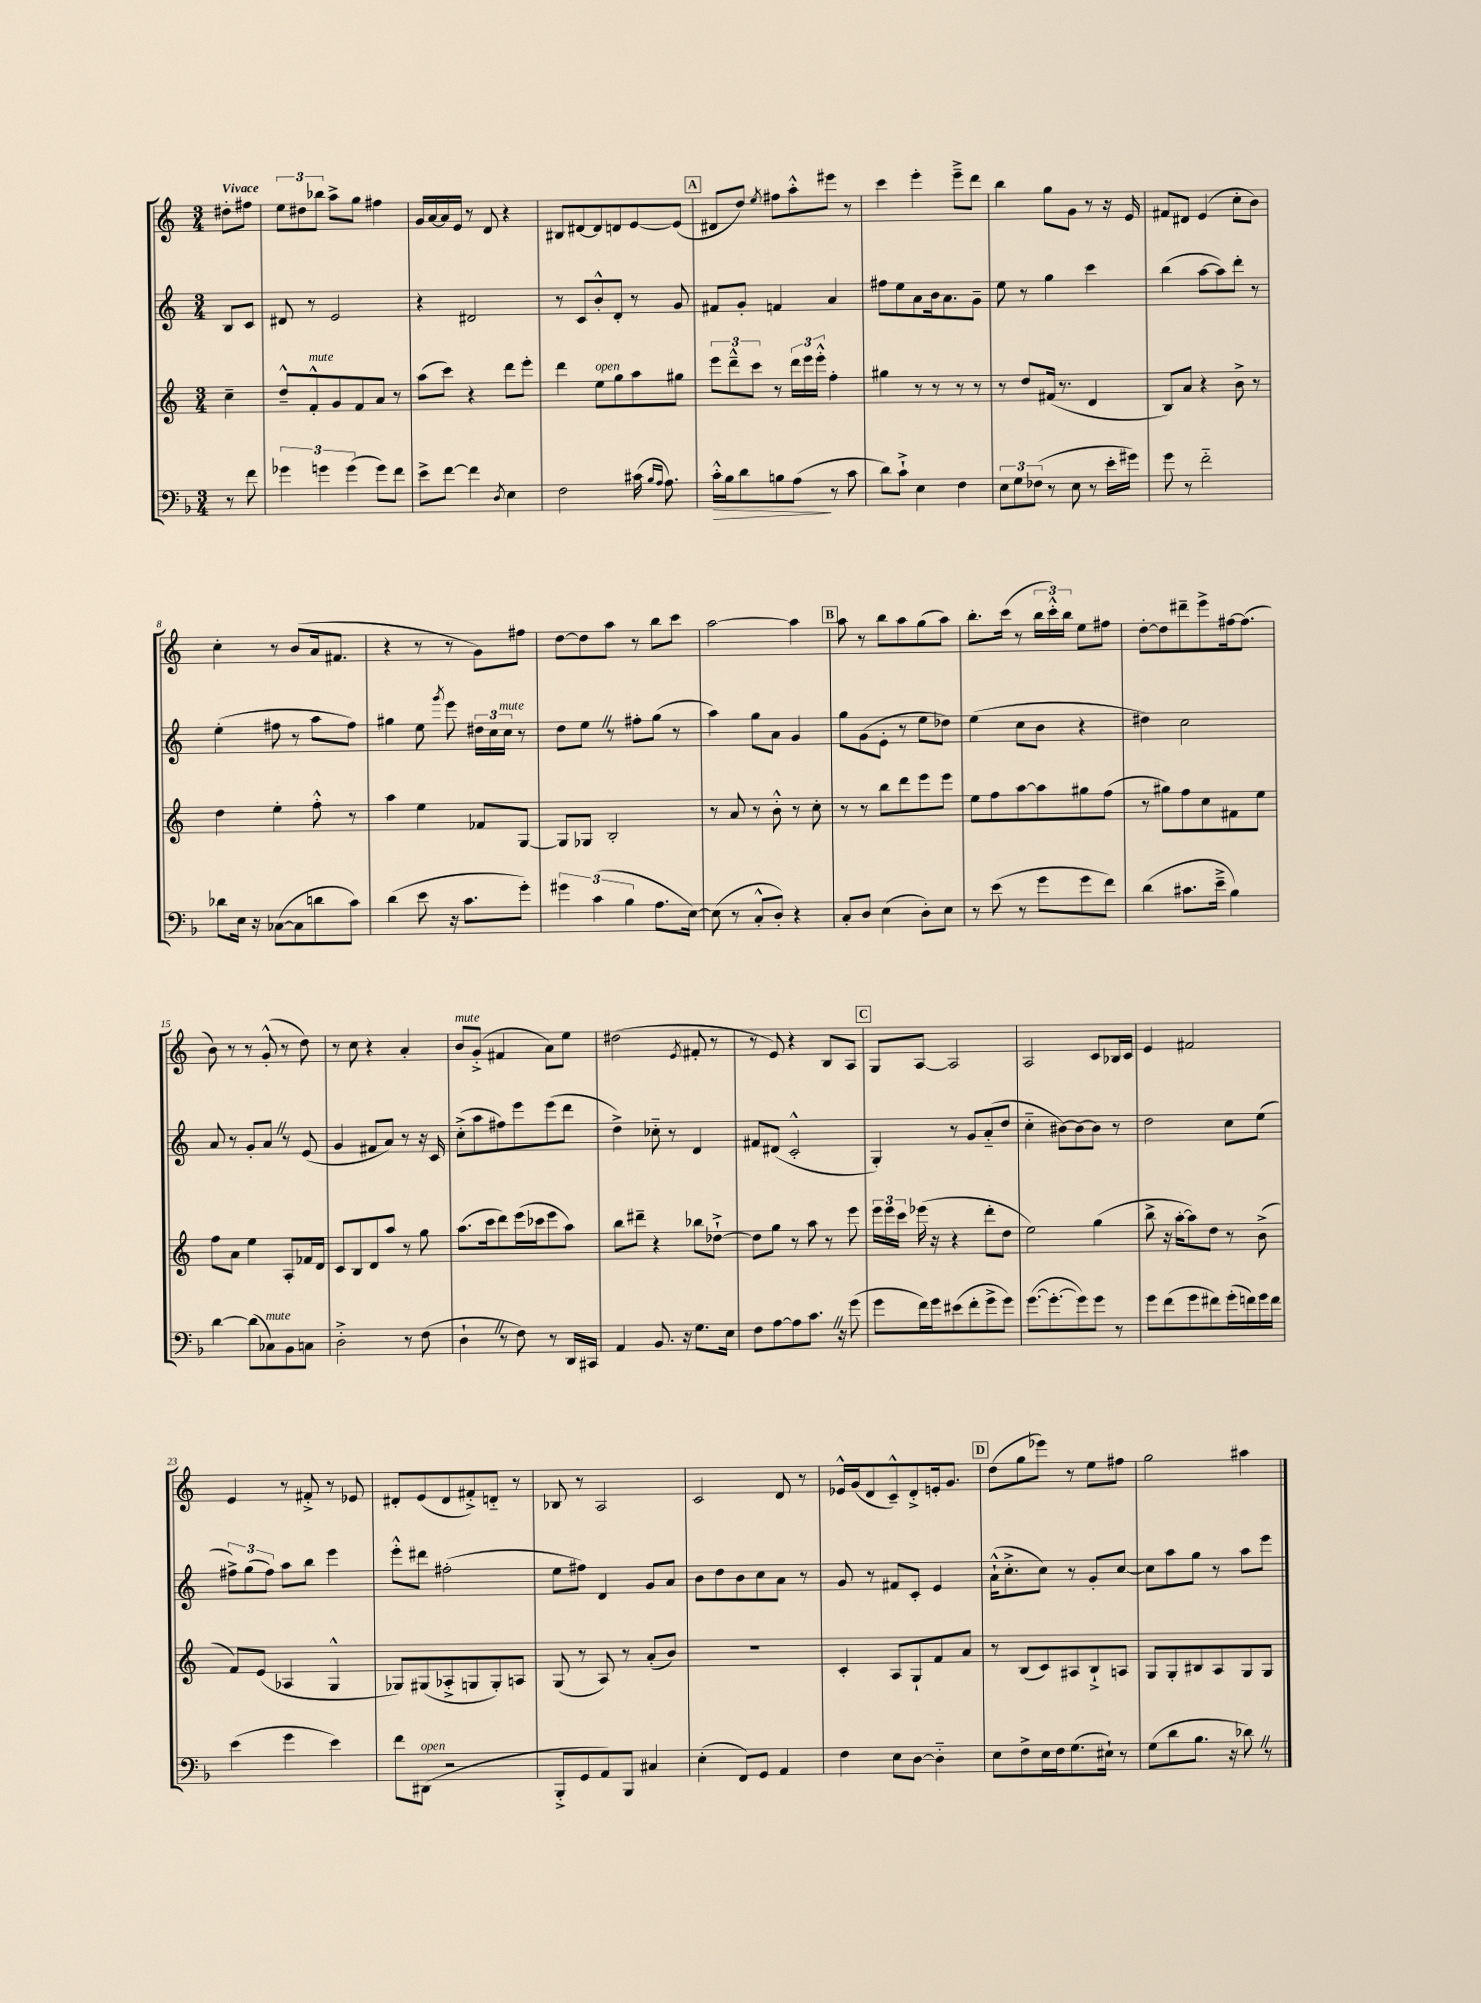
<<
\new StaffGroup <<
\new Staff = "s0" {
    \clef treble \key c \major \numericTimeSignature \time 3/4 \partial 4 \tempo "Vivace"
    \autoBeamOff dis''8[-. fis''8] |
    \tuplet 3/2 { e''8[ dis''8 bes''8] } a''8[-> g''8] fis''4 |
    g'16[ a'16~ a'16 e'16] r8 d'8 r4 |
    bis8[ dis'8~ dis'8 d'8 e'8~ e'8]( |
    \mark \markup { \box "A" } dis'8[ d''8]) \acciaccatura { e''8 } fis''8[ a''8-.-^ eis'''8] r8 |
    c'''4 e'''4-. e'''8[---> d'''8] |
    b''4 g''8[ g'8] r8 r16 e'16 |
    fis'8[ dis'8] e'4( c''8[-. b'8]) |
    c''4-. r8 b'8[( a'16 fis'8.] |
    r4 r8 r8 g'8[) fis''8] |
    d''8[~ d''8 a''8] r8 b''8[ c'''8] |
    a''2~ a''4 |
    \mark \markup { \box "B" } a''8 r8 b''8[ a''8 g''8( a''8]) |
    b''8.[-. c'''16]( r8 \tuplet 3/2 { b''16[ c'''16-.-^) b''16] } e''8[ fis''8] |
    d''8[~-. d''8 dis'''8-- e'''8-> fis''16~ fis''8.]( |
    b'8) r8 r8 g'8-.-^( r8 d''8) |
    r8 c''8 r4 a'4-. |
    b'8[^\markup { \italic "mute" } g'8]-.->( fis'4 a'8[) e''8] |
    dis''2( \acciaccatura { e'8 } fis'8-. r8 |
    r8 e'8) r4 b8[ a8] |
    \mark \markup { \box "C" } g8[ a8]~ a2 |
    a2 c'8[ bes16 c'16] |
    e'4 fis'2 |
    e'4 r8 fis'8-.-> r8 ees'8 |
    dis'8[-. e'8( dis'8 fis'8-.->) d'8]-_ r8 |
    bes8 r8 a2 |
    c'2 d'8 r8 |
    ees'16[-^ g'16( d'8 c'8---^) d'8-.-> e'16-. g'8.] |
    \mark \markup { \box "D" } d''8[( g''8 ees'''8]) r8 e''8[ fis''8] |
    g''2 ais''4 \bar "|." |
}
\new Staff = "s1" {
    \clef treble \key c \major \numericTimeSignature \time 3/4 \partial 4
    \autoBeamOff b8[ c'8] |
    dis'8 r8 e'2 |
    r4 dis'2 |
    r8 c'8[ b'8-.-^ d'8]-. r8 g'8 |
    \mark \markup { \box "A" } fis'8[ g'8]-. f'4 a'4 |
    fis''8[ e''8 a'8 b'16 a'8. g'8]-- |
    e''8 r8 g''4 c'''4 |
    b''4( a''8[~ a''8) d'''8]-. r8 |
    e''4-.( fis''8 r8 a''8[ fis''8]) |
    gis''4 e''8 \acciaccatura { g'''8 } e'''8 \tuplet 3/2 { dis''16[ c''16 c''16]^\markup { \italic "mute" } } r8 |
    d''8[ e''8] \once \override BreathingSign.text = \markup { \musicglyph "scripts.caesura.straight" } \breathe r8 fis''8[-. g''8]( r8 |
    a''4) g''8[ a'8] g'4 |
    \mark \markup { \box "B" } g''8[ g'8( e'8]-. r8 e''8[ des''8]) |
    e''4( c''8[ b'8] r4 |
    dis''4) c''2 |
    a'8 r8 g'8[-. a'8] \once \override BreathingSign.text = \markup { \musicglyph "scripts.caesura.straight" } \breathe r8 e'8( |
    g'4 fis'8[ a'8]) r8 r16 c'16 |
    c''8[-.->( a''8 fis''8) e'''8 e'''8( d'''8] |
    d''4->) ces''8-_ r8 d'4 |
    fis'8[ dis'8]( c'2-.-^ |
    \mark \markup { \box "C" } g4-.) r8 g'8[ a'8-_( d''8] |
    c''4-_ bis'8[~) bis'8~ bis'8] r8 |
    d''2 c''8[ e''8]( |
    \tuplet 3/2 { fis''8[->) g''8( fis''8]) } a''8[ b''8] e'''4 |
    e'''8[-.-^ dis'''8] fis''2-.( |
    e''8[ fis''8]) d'4 g'8[ a'8] |
    b'8[ d''8 b'8 c''8 a'8] r8 |
    g'8 r8 fis'8[ c'8]-. e'4 |
    \mark \markup { \box "D" } a'16[-!-^( c''8.-.-> c''8]) r8 g'8[-. c''8]~ |
    c''8[ a''8 g''8] r8 a''8[ e'''8] \bar "|." |
}
\new Staff = "s2" {
    \clef treble \key c \major \numericTimeSignature \time 3/4 \partial 4
    \autoBeamOff c''4-- |
    d''8[---^ f'8-.-^^\markup { \italic "mute" } g'8 f'8 a'8] r8 |
    a''8[( c'''8]) r4 d'''8[ e'''8]-. |
    d'''4 e''8[^\markup { \italic "open" } g''8 a''8 gis''8] |
    \mark \markup { \box "A" } \tuplet 3/2 { e'''8[ d'''8---^ c'''8] } r8 \tuplet 3/2 { d'''16[ e'''16 e'''16]-.-^ } f''4-. |
    gis''4 r8 r8 r8 r8 |
    r8 d''8[ fis'16]( r8. d'4 |
    b8[) a'8] r4 b'8-> r8 |
    d''4 e''4-. f''8-.-^ r8 |
    a''4 e''4 fes'8[ g8]~ |
    g8[ ges8] b2-. |
    r8 a'8 r8 b'8-.-^ r8 c''8-. |
    \mark \markup { \box "B" } r8 r8 b''8[ d'''8 e'''8 e'''8] |
    e''8[ f''8 a''8~ a''8 gis''8 f''8]( |
    r8 gis''8[) f''8 c''8 fis'8 e''8] |
    f''8[ a'8] e''4 a8[-. fes'16 d'16] |
    c'8[ b8 d'8 a''8] r8 g''8 |
    a''8.[( c'''16 d'''8) e'''16( ces'''16 e'''8 a''8]) |
    b''8[ dis'''8]-- r4 bes''8[ des''8]~-!-> |
    des''8[ g''8] r8 a''8 r8 e'''8 |
    \mark \markup { \box "C" } \tuplet 3/2 { e'''16[ e'''16 c'''16] } ees'''16( r16 r4 d'''8[-. d''8] |
    e''2) g''4( |
    b''8-> r16 a''16[~-. a''8) d''8] r8 b'8->( |
    f'8[) e'8]( aes4 g4-^ |
    ges8[) gis8( aes8-.-> g8 g8-.) a8] |
    g8( r8 a8) r8 a'8[-.( b'8]) |
    R2. |
    c'4-. a8[ g8-! f'8 a'8] |
    \mark \markup { \box "D" } r8 b8[( c'8) ais8 b8-!-> a8] |
    g8[ g8-. bis8 a8 g8 g8] \bar "|." |
}
\new Staff = "s3" {
    \clef bass \key f \major \numericTimeSignature \time 3/4 \partial 4
    \autoBeamOff r8 f'8 |
    \tuplet 3/2 { ges'4 g'4 g'4( } g'8[) f'8] |
    e'8[-> f'8]~ f'4 \acciaccatura { d8 } e4 |
    f2 cis'16( \grace { bes16[ a16] } a8.) |
    \mark \markup { \box "A" } c'16[-.-^\> bes16 d'8 b8 a8]\!( r8 c'8 |
    d'8[) c'8]-!-> e4 f4 |
    \tuplet 3/2 { e8[ g8 fes8]( } r8 e8 r8 e'16[-. gis'16]) |
    g'8 r8 f'2-_ |
    des'8[ e16] r16 ces8[~( ces8 d'8 c'8]) |
    d'4( e'8 r16 c'8.[ g'8]-.) |
    \tuplet 3/2 { gis'4 c'4( bes4 } a8.[ e16]~) |
    e8( r8 c8[-.-^ d8]-.) r4 |
    \mark \markup { \box "B" } c8[-. d8] e4( d8[-.) e8] |
    r8 e'8( r8 g'8[ g'8 f'8]) |
    d'4( cis'8.[ e'16]---> bes4) |
    d'4~ d'8[( ces8^\markup { \italic "mute" }) bes,8 c8] |
    d2-.-> r8 f8( |
    d4-! \once \override BreathingSign.text = \markup { \musicglyph "scripts.caesura.straight" } \breathe r8 f8) r8 d,16[ cis,16] |
    a,4 bes,8. r16 g8.[ e16] |
    f8[ a8~ a8 c'8.] \once \override BreathingSign.text = \markup { \musicglyph "scripts.caesura.straight" } \breathe r16 g'8( |
    \mark \markup { \box "C" } g'8[ f'16) g'16 eis'8( f'8-. g'8-> g'8]) |
    g'8.[~( g'8.~-. g'8) g'8] r8 |
    g'8[ f'8( g'8 fis'8) g'16-.( f'16) g'16 f'16] |
    e'4( g'4 e'4) |
    f'8[ dis,8]^\markup { \italic "open" }( r2 |
    bes,,8[-.-> g,8 a,8) bes,,8] cis4 |
    e4-.( f,8[) g,8] a,4 |
    f4 e8[ d8]~ d4-_ |
    \mark \markup { \box "D" } e8[ f8-> e16 f16 g8.( eis16]-!) r8 |
    g8[( d'8 bes8.] r16 des'8) \once \override BreathingSign.text = \markup { \musicglyph "scripts.caesura.straight" } \breathe r8 \bar "|." |
}
>>
>>
